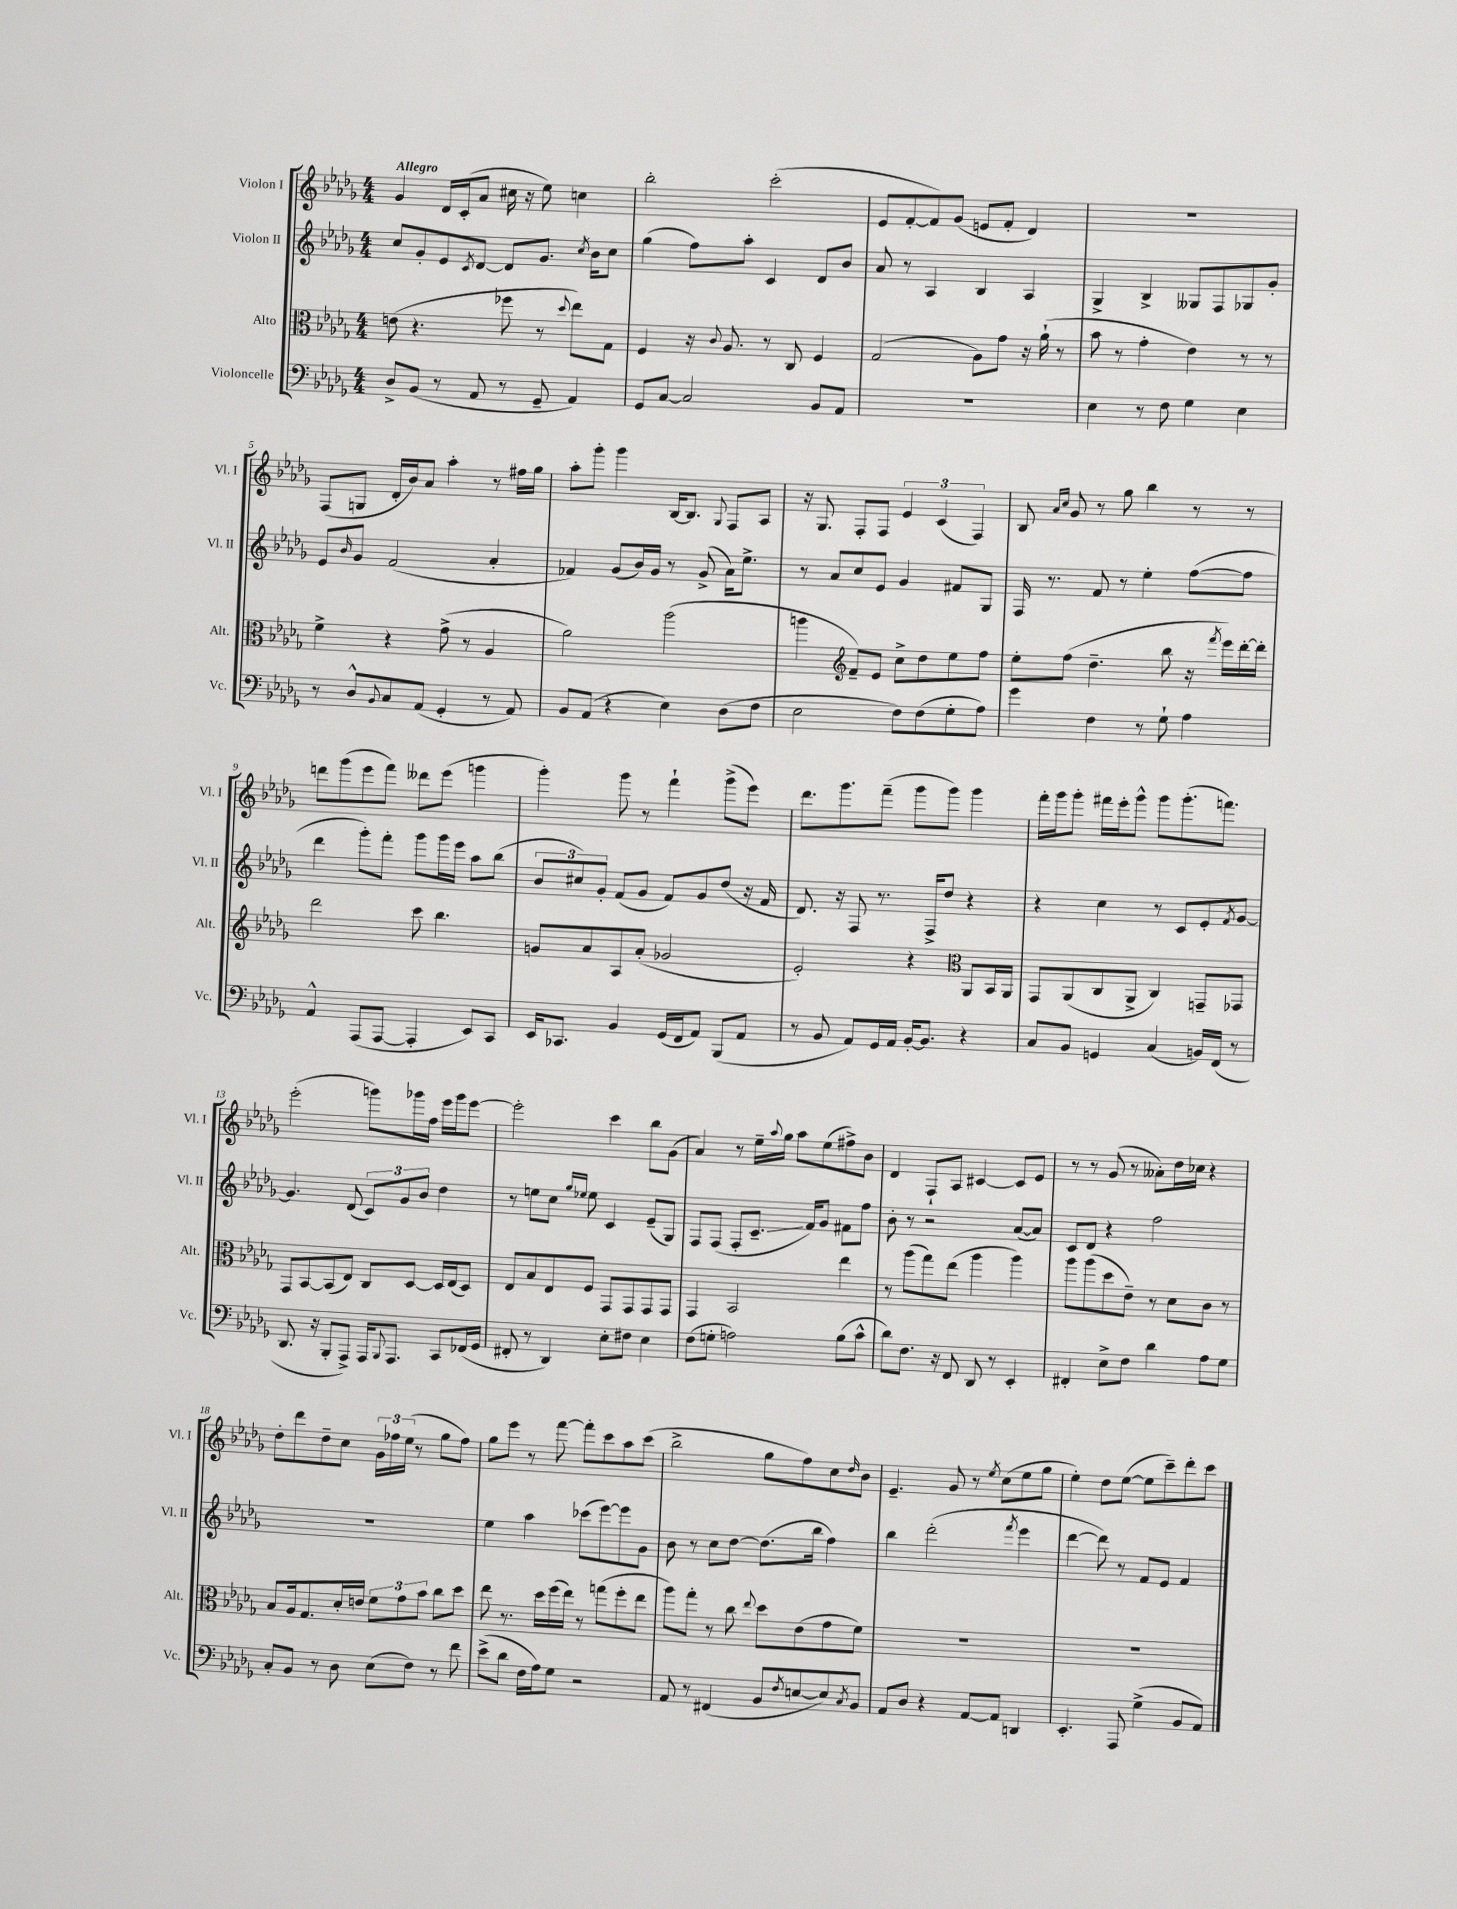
<<
\new StaffGroup <<
\new Staff = "s0" \with { instrumentName = "Violon I" shortInstrumentName = "Vl. I" } {
    \clef treble \key des \major \numericTimeSignature \time 4/4 \tempo "Allegro"
    ges'4 des'16 c'16-.( aes'8 cis''16 r16 ees''8) c''4 |
    bes''2-. c'''2-.( |
    ees'8 f'8~-. f'8) ges'8( e'8 f'8-. des'4) |
    R1 |
    f8( g8 des'16-. bes'16) aes'8 aes''4-. r8 fis''16 ges''16 |
    aes''8-. ges'''8-. ges'''4 bes16~ bes8. \appoggiatura { ges8 } f8 aes8 |
    r16 ges8. f8-. f8 \tuplet 3/2 { ees'4 c'4( f4) } |
    bes8 \grace { aes'16 c''16 } ges'8 r8 ges''8 bes''4 r8 r8 |
    d'''8 ges'''8( ees'''8 f'''8) deses'''8 ees'''8( g'''4 |
    ges'''4-.) ges'''8 r8 f'''4-! ges'''8->( ees'''8) |
    des'''8. ges'''8. f'''8--( ges'''8 ges'''8) ges'''4 |
    f'''16-. ges'''16 ges'''8-. fis'''16 ees'''16-. ges'''8-^ ges'''8 ges'''8.-.( f'''8.) |
    ees'''2-.( g'''8) ges'''16 f''16 ees'''16 ges'''16 ees'''8~ |
    ees'''2-. c'''4 bes''8 ges'8( |
    aes'4) r8 ees''16-- \appoggiatura { aes''8 } ges''16 aes''8 ees''8( fis''8->) bes'8 |
    des'4 f8-! aes8 cis'4~ cis'8 ees'8 |
    r8 r8 ges'8( r8 aeses'8-.) des''16 ces''16 r4 |
    des''8-. des'''8 des''8-- c''8 \tuplet 3/2 { ges'16 fes''16 ees''16( } r8 ges''8 fes''8) |
    ges''8 ees'''8 r8 f'''8~ f'''8-. c'''8 aes''8 c'''8( |
    bes''2-> ges''8 f''8) c''8 \grace { des''16 } bes'8 |
    ees'4.-- ges'8 r8 \acciaccatura { ees''8 } c''8( ees''8 ges''8 |
    ees''4-.) des''8 ees''8~( ees''8 c'''8--) des'''8-. c'''8 \bar "|." |
}
\new Staff = "s1" \with { instrumentName = "Violon II" shortInstrumentName = "Vl. II" } {
    \clef treble \key des \major \numericTimeSignature \time 4/4
    c''8 ges'8-. ees'8 \acciaccatura { c'8 } des'8~ des'8 ges'8. \acciaccatura { c''8 } bes'16 c''8 |
    ges''4( f''8) aes''8-. c'4 des'8 bes'8 |
    aes'8 r8 aes4 bes4 aes4 |
    ges4-> bes4-> geses8 f8 ges8 ges'8-. |
    ees'8 \grace { bes'16 } ges'8 f'2( aes'4-. |
    fes'4) ges'8( bes'16) ges'16 r8 ges'8->( aes'16) ees''8.-> |
    r8 aes'8 c''8 ees'8 ges'4 fis'8 ges8 |
    f16 r8. f'8 r8 ees''4-. f''8~( f''8 |
    des'''4 ges'''8-.) f'''8-. ges'''8 ges'''16 ees'''16 aes''8 bes''8( |
    \tuplet 3/2 { bes'8 cis''8) ges'8-. } f'8( ges'8 f'8) ges'8 des''8( r16 f'16 |
    des'8.) r16 f8 r8. f16-> des''8 r4 |
    r4 c''4 r8 c'8 ees'8-. \acciaccatura { f'8 } ges'8~ |
    ges'4. des'8( \tuplet 3/2 { c'8) ges'8 bes'8 } des''4 |
    r8 e''8 c''8 \grace { ges''16 ees''16 } ees''8 c'4 ees'8--( ges8) |
    f8 f8( f8-. c'8.--\glissando f'16) ges'8 fis'8 f''8 |
    bes'8-. r8 r2 aes'8~( aes'8) |
    c'8 des'8 r4 f''2 |
    R1 |
    ees''4 aes''4 ces'''8( ees'''8~) ees'''8 ges'8 |
    bes'8 r8 c''8 des''8~ des''8.( bes''16 f''4) |
    bes''4 des'''2-.( \acciaccatura { f'''8 } ees'''4 |
    des'''4~ des'''8) r8 f'8 ees'8 f'4 \bar "|." |
}
\new Staff = "s2" \with { instrumentName = "Alto" shortInstrumentName = "Alt." } {
    \clef alto \key des \major \numericTimeSignature \time 4/4
    e'8( r4. fes''8 r8 \appoggiatura { des''8 } ees''8) ges8 |
    f4 r16 \appoggiatura { c'8 } aes8. r8 c8 f4 |
    ges2( aes8) ges'8 r16 aes'16-!( r8 |
    bes'8 r8 ges'4-. ees'4) r8 r8 |
    f'4-> r4 ges'8->( r8 aes4 |
    aes'2) aes''2( |
    a''4 \clef treble f'8--) ees'8 c''8-> des''8 ees''8 f''8 |
    ees''8-. f''8( des''4.-- bes''8 r16 \acciaccatura { f'''8 } ees'''16) des'''16~-. des'''16-. |
    des'''2 c'''8 bes''4. |
    g'8 aes'8 aes8 aes'8-.( ges'2 |
    ees'2-.) r4 \clef alto aes,8 bes,16 aes,16 |
    ges,8 aes,8( c8 aes,8-> c4) g,8-- ges,8 |
    ges,8 bes,8~ bes,8( ees8) c8 des8~ des16 ees16( des8) |
    ees8 bes8 ees8 f8 ges,8 ges,8 ges,8 ges,8 |
    ges,4 bes,2 ees''4 |
    r8 aes''8( ges''8) ees''8( aes''4 aes''4) |
    aes''8 aes''8( des''8 ees'8--) r8 des'8 c'8 r8 |
    bes8 aes16 ges8. des'16-. e'16 \tuplet 3/2 { f'8 ges'8 bes'8 } c''8 des''8 |
    ees''8 r8. des''16 f''16( ees''16) r8 g''8( f''8-. ees''8 |
    aes''8) ges''8-. r8 c''8 \appoggiatura { ees''8 } des''8 ees'8( ges'8 f'8) |
    R1 |
    R1 \bar "|." |
}
\new Staff = "s3" \with { instrumentName = "Violoncelle" shortInstrumentName = "Vc." } {
    \clef bass \key des \major \numericTimeSignature \time 4/4
    des8-> bes,8( r8 aes,8 r8 ges,8-- aes,4) |
    ges,8 c8~ c2 bes,8 aes,8 |
    R1 |
    ees4 r8 f8 ges4 ees4 |
    r8 des8-^ \appoggiatura { bes,8 } c8 aes,8( ges,4-. r8 aes,8) |
    bes,8 aes,8( r4 ees4) des8( f8 |
    ees2 f8) f8( ges8-. aes8) |
    ges'4 f4 r8 ges8-! aes4 |
    aes,4-^ aes,,8( aes,,8~ aes,,4-. ees,8) c,8 |
    ees,16 ces,8. bes,4 ges,16( f,16 aes,8) bes,,8( aes,8 |
    r8 bes,8 aes,8) ges,16 aes,16 bes,16~-. bes,8. r4 |
    c8 bes,8 g,4 c4( b,16) f,16( r8 |
    des,8. r16 bes,,8-. aes,,8->) aes,,16 \appoggiatura { bes,,8 } aes,,8. c,8 fes,16( ges,16 |
    fis,8-. r8 des,4) ees8-. fis8 ees4 |
    f8( g8-. a2) bes8( c'8-^ |
    des'8) f8. r16 f,8 des,8 r8 ees,4-. |
    fis,4-. ees8-> f8 des'4 aes8 ges8 |
    c8-. bes,8 r8 des8 ees8( f8) r8 f'8 |
    ees'8->( des'8 f16 aes16) ges8 r2 |
    aes,8 r8 fis,4( bes,8 \acciaccatura { f8 } e8~ e8) \acciaccatura { c8 } bes,8 |
    aes,8 des8 r4 aes,8~ aes,8 d,4 |
    ees,4.-. aes,,8 ges4->( bes,8 aes,8) \bar "|." |
}
>>
>>
